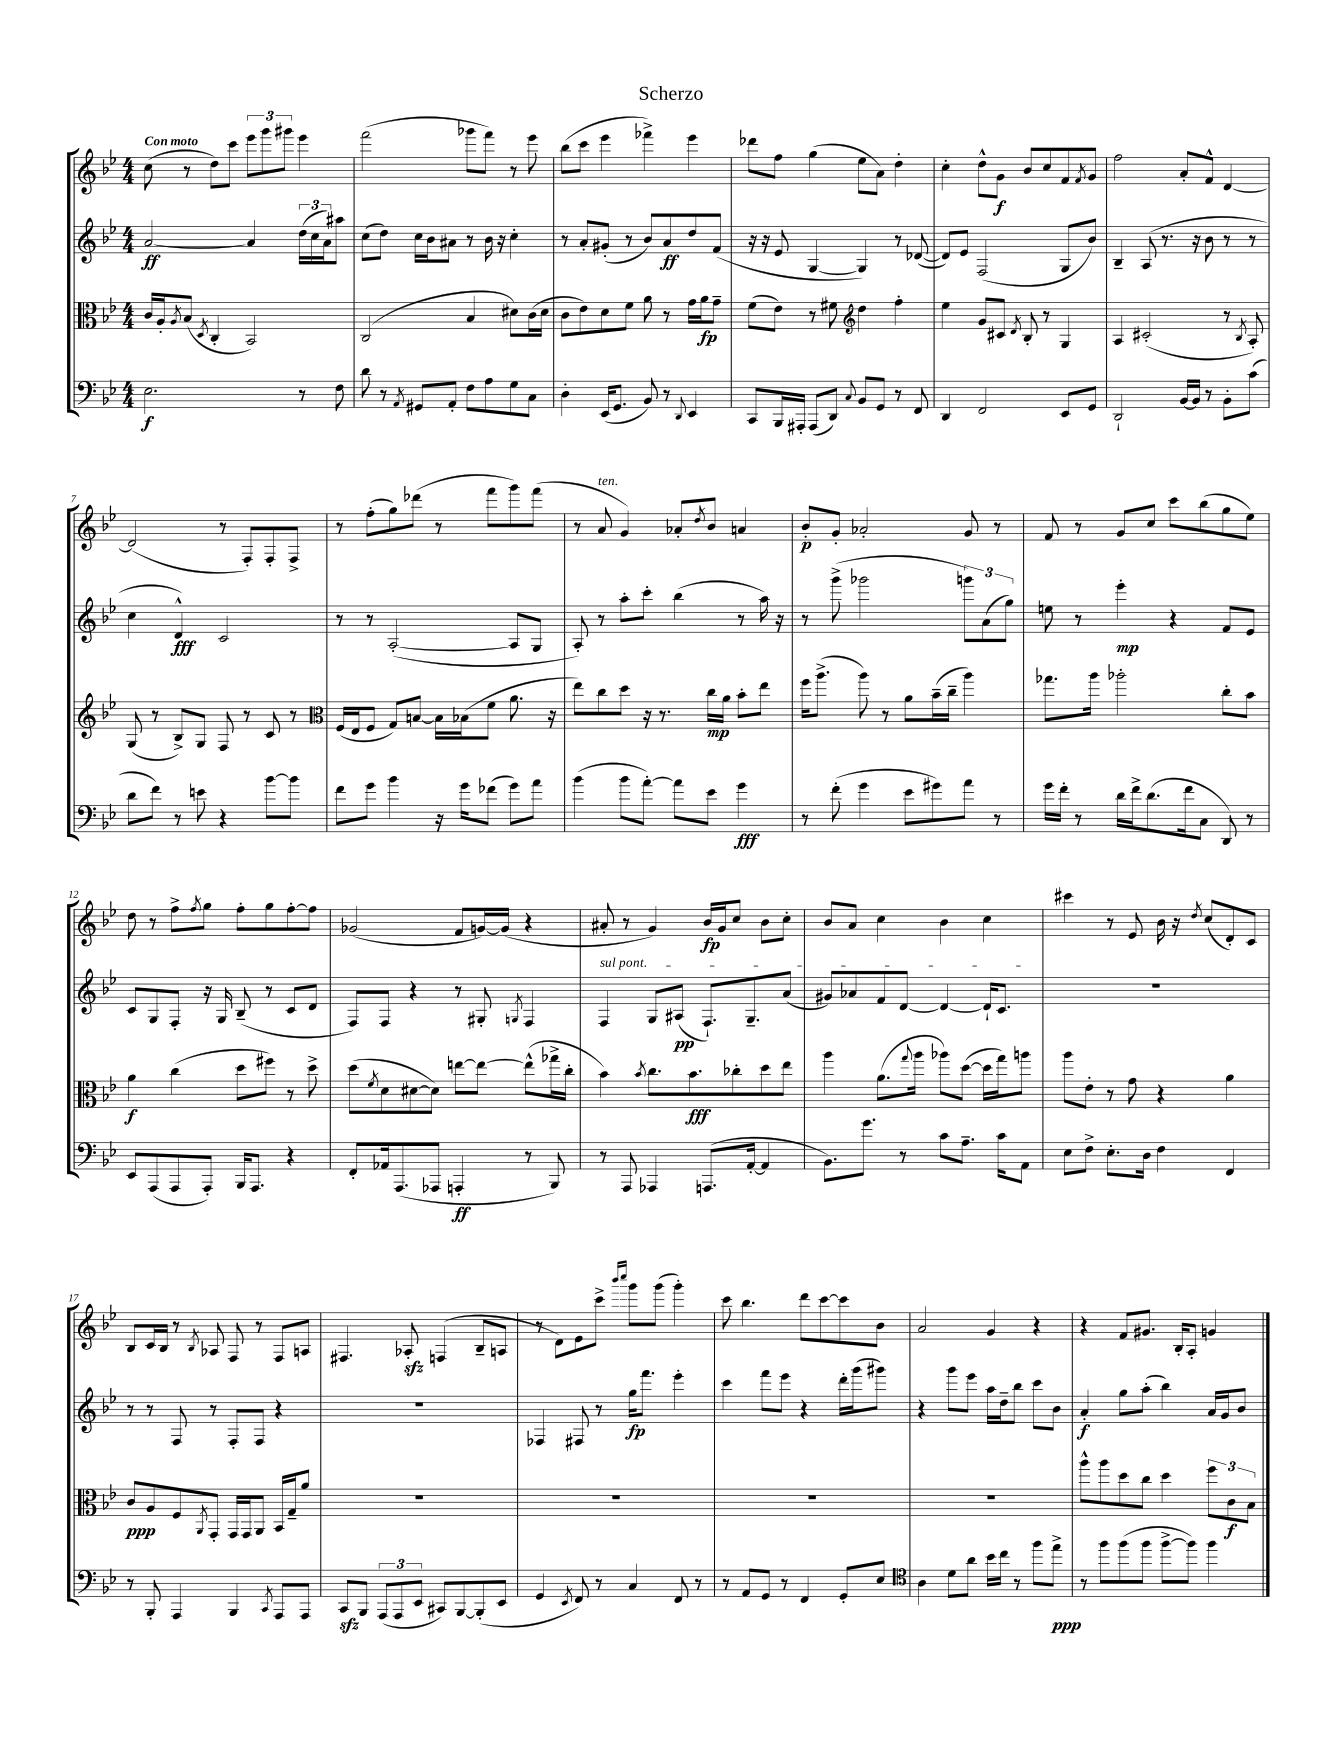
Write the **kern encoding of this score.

**kern	**kern	**kern	**kern
*staff4	*staff3	*staff2	*staff1
*clefF4	*clefC3	*clefG2	*clefG2
*k[b-e-]	*k[b-e-]	*k[b-e-]	*k[b-e-]
*M4/4	*M4/4	*M4/4	*M4/4
2.E-	16c	[2a	(8cc
.	16A'	.	.
.	8qA	.	.
.	(8B-	.	8r
.	8qD	.	.
.	4C'	.	8dd)
.	.	.	8ccc
.	2BB-)	4a]	12eee-
.	.	.	12ggg
.	.	.	12ggg#
8r	.	(24dd	4eee-
.	.	24cc	.
.	.	24a)	.
8F	.	8aa#	.
=	=	=	=
8d	(2C	(8cc	(2fff
8r	.	8dd)	.
8qAA	.	.	.
8GG#	.	16cc	.
.	.	16b-	.
8AA'	.	8a#	.
8F	4B-	8r	8ggg-
8A	.	16b-	8fff)
.	.	16r	.
8G	8d#)	4cc'	8r
8C	(16c	.	8eee-
.	16d#	.	.
=	=	=	=
4D'	8c	8r	(8bb-
.	8e-)	8a'	8ccc
(16EE-	8d	(8g#'	4eee-
8.GG	.	.	.
.	8f	8r	.
8BB-)	8a	8b-)	4fff-^)
8r	8r	8a	.
8qqDD	.	.	.
4EE-	16g	8dd	4eee-
.	16a	.	.
.	8g~	(8f	.
=	=	=	=
8CC	(8f	16r	8ddd-
.	.	16r	.
16BBB-	8e-)	8e-	8ff
16AAA#'	.	.	.
(8AAA#	8r	[4G	(4gg
8DD)	8f#	.	.
*	*clefG2	*	*
8qqC	.	.	.
8BB-	4dd	4G])	8ee-
8GG	.	.	8a)
8r	4ff'	8r	4dd'
8FF	.	([8d-	.
=	=	=	=
4DD	4ee-	8d-])	4cc'
.	.	8e-	.
2FF	8g	(2F	8dd^^
.	8c#	.	8g
.	8qd	.	.
.	8B-'	.	8b-
.	8r	.	8cc
8EE-	4G	8G	8f
.	.	.	8qf
8GG	.	8b-)	8g
=	=	=	=
2DD`	4A	4B-~	2ff
.	(2c#'	(8A	.
.	.	8.r	.
[16BB-	.	.	8a'
16BB-]	.	16r	.
8r	.	8b-	8f^^
8BB-'	8r	8r	[4d
.	8qB-	.	.
(8c	8A')	8r	.
=	=	=	=
8d	(8G	4cc	(2d]
8f)	8r	.	.
8r	8B-^)	4d^^)	.
8e	8G	.	.
4r	8F	2c	8r
.	8r	.	8F')
[8b-	8c	.	8F'
8b-]	8r	.	8F^
=	=	=	=
*	*clefC3	*	*
8f	(16F	8r	8r
.	16E-	.	.
8g	8F	8r	(8ff'
4b-	8G)	([2A'	8gg)
.	[8B	.	(8ddd-
16r	16B]	.	8r
16g	(16B-	.	.
(8f-	8f	.	8fff
8g)	8.a	8A]	8ggg)
8a	.	8G	(8fff
.	16r	.	.
=	=	=	=
(4b-	8ee-)	8A')	8r
.	8cc	8r	8a
8b-	8dd	8aa'	4g)
[8a')	16r	8ccc'	.
.	8.r	.	.
8a]	.	(4bb-	8a-'
.	.	.	8qdd
8e-	16cc	.	8b-
.	16a	.	.
4g	8b-'	8r	4a
.	8ee-	16aa)	.
.	.	16r	.
=	=	=	=
8r	16ff	8r	8b-'
.	(8.aa^	.	.
(8f'	.	(8ggg^	8g'
4g	8aa)	2ggg-	2a-'
.	8r	.	.
8e-	8a	.	.
8g#)	(16b-~	.	.
.	16cc~	.	.
8a	4aa)	12ggg)	8g
.	.	(12a	.
8r	.	.	8r
.	.	12gg)	.
=	=	=	=
16g	8.gg-	8ee	8f
16f'	.	.	.
8r	.	8r	8r
.	16aa	.	.
16d	2aa-'	4eee-'	8g
16f^	.	.	.
(8.d	.	.	8cc
.	.	4r	8ccc
16f	.	.	.
8C	.	.	(8bb-
8DD)	8cc'	8f	8gg
8r	8b-	8e-	8ee-)
=	=	=	=
8EE-	4a	8c	8dd
(8AAA	.	8G	8r
8AAA	(4cc	8F'	8ff^
.	.	.	8qff
8AAA')	.	16r	8gg
.	.	16G	.
16BBB-	8dd	(8B-~	8ff'
8.AAA	.	.	.
.	8ff#)	8r	8gg
4r	8r	8c	[8ff'
.	8dd^	8d	8ff]
=	=	=	=
8FF'	(8dd	8F)	(2g-
.	8qf	.	.
16AA-	8d	8F	.
(8.AAA	.	.	.
.	[8d#	4r	.
8AAA-	8d#])	.	.
4AAA'	[8ee	8r	8f
.	8ee_	8G#'	[16g)
.	.	.	(16g]
.	.	8qG	.
8r	(8ee^^]	4F	4r
8BBB-)	16gg-^	.	.
.	16cc'	.	.
=	=	=	=
8r	4b-)	4F	8a#'
8AAA	.	.	8r
.	8qb-	.	.
4AAA-	8.cc	8G	4g)
.	.	(8A#	.
.	8.b-	.	.
(8.AAA	.	8.F`)	16b-
.	.	.	16g
.	8cc-'	.	8cc
[16AA'	.	8.G~	.
4AA]	8dd	.	8b-
.	8ee-	(8a	8cc'
=	=	=	=
8.BB-)	4aa	8g#)	8b-
.	.	8a-	8a
8.g	.	.	.
.	(8.a	8f	4cc
8r	.	[8d	.
.	8qqgg	.	.
.	16aa	.	.
8c	8aa-)	4d_	4b-
8.A~	([8dd	.	.
.	16dd]	16d`]	4cc
16c	16gg)	8.c	.
8AA	8aa	.	.
=	=	=	=
8E-	8aa	1r	4ccc#
8F^	8e-'	.	.
8.E-'	8r	.	8r
.	8g	.	8e-
16D	.	.	.
4F	4r	.	16b-
.	.	.	16r
.	.	.	8qdd
.	.	.	(8cc
4FF	4a	.	8d')
.	.	.	8c
=	=	=	=
8r	8c	8r	8B-
8BBB-'	8A	8r	16c
.	.	.	16B-
4AAA	8F	8F	8r
.	8qAA	.	8qB-
.	8GG'	8r	8A-
4BBB-	16GG	8F'	8F
.	16GG	.	.
.	8AA	8F	8r
8qCC	.	.	.
8AAA	16BB-	4r	8F
.	16G~	.	.
8AAA	8a	.	8A
=	=	=	=
8CC	1r	1r	4.F#
8BBB-	.	.	.
(12AAA	.	.	.
12AAA	.	.	.
.	.	.	8A-'
12EE-	.	.	.
8CC#)	.	.	(4F
[8BBB-	.	.	.
(8BBB-']	.	.	8B-~
8EE-	.	.	8A
=	=	=	=
4GG	1r	4F-	8r
.	.	.	8d)
8qEE-	.	.	.
8FF)	.	8F#	8e-
8r	.	8r	8ccc^
.	.	.	16qqbbb-
.	.	.	16qqcccc
4C	.	16gg	8ggg
.	.	8.fff	.
.	.	.	(8ggg
8FF	.	4eee-'	4ggg')
8r	.	.	.
=	=	=	=
8r	1r	4ccc	8ccc
8AA	.	.	4.bb-
8GG	.	8fff	.
8r	.	8eee-	.
4FF	.	4r	8ddd
.	.	.	[8ccc
8GG'	.	16ddd'	8ccc]
.	.	(16ggg	.
8E-	.	8ggg#)	8b-
=	=	=	=
*clefC4	*	*	*
4A	1r	4r	2a
8d	.	8ggg	.
8a	.	8eee-	.
16b-	.	16aa	4g
16cc	.	16dd~	.
8r	.	8bb-	.
8ff	.	8ccc	4r
8ee-^	.	8b-	.
=	=	=	=
8r	8aa^^	4a'	4r
8ff	8aa	.	.
(8ff	8dd	8gg	8f
8ff	8cc	(8aa'	8.g#
[8ff^	4dd	4bb-)	.
.	.	.	16B-'
8ff])	.	.	8A'
4ff	12ff	16a	4g
.	.	16g	.
.	12c	.	.
.	.	8b-	.
.	12B-	.	.
==	==	==	==
*-	*-	*-	*-
